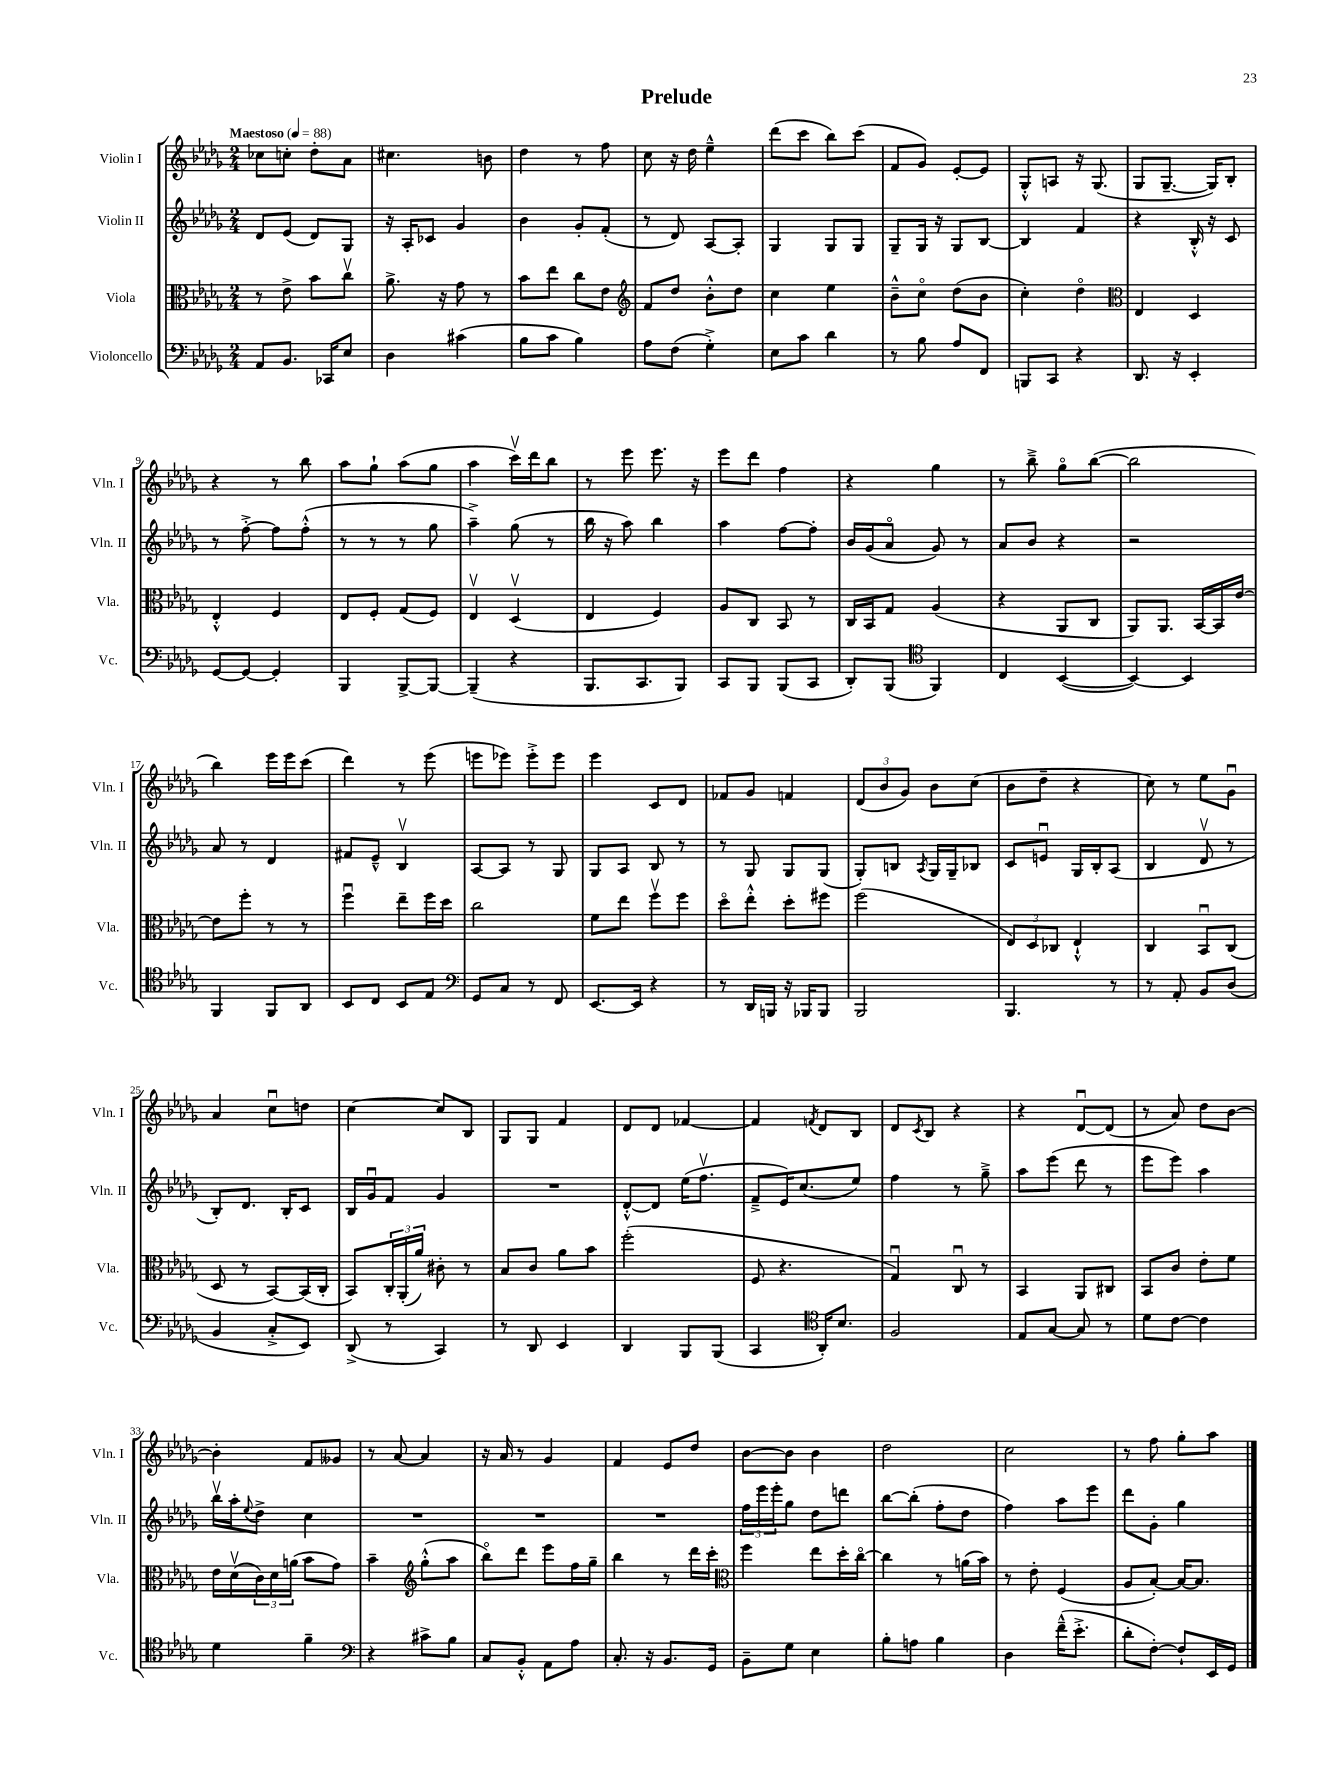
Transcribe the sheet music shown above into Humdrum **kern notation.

**kern	**kern	**kern	**kern
*staff4	*staff3	*staff2	*staff1
*clefF4	*clefC3	*clefG2	*clefG2
*k[b-e-a-d-g-]	*k[b-e-a-d-g-]	*k[b-e-a-d-g-]	*k[b-e-a-d-g-]
*M2/4	*M2/4	*M2/4	*M2/4
*MM88	*MM88	*MM88	*MM88
8AA-/L	8r	8d-/L	8cc-\L
8.BB-/J	8e-^\	(8e-/J	8cc'\J
.	8b-\L	8d-/L)	8dd-'\L
16CC-/LK	.	.	.
8E-/J	8ccv\J	8G-/J	8a-\J
=	=	=	=
4D-\	8.a-^\	16r	4.cc#\
.	.	16A-'/LK	.
.	.	8c-/J	.
.	16r	.	.
(4c#\	8g-\	4g-/	.
.	8r	.	8b\
=	=	=	=
8B-\L	8b-\L	4b-\	4dd-\
8c\J	8ee-\J	.	.
4B-\)	8cc\L	8g-'/L	8r
.	8e-\J	(8f'/J	8ff\
=	=	=	=
*	*clefG2	*	*
8A-\L	8f/L	8r	8cc\
(8F\J	8dd-/J	8d-/)	16r
.	.	.	16dd-\
4G-'^\)	8b-'^^\L	[8A-/L	4ee-~^^\
.	8dd-\J	8A-'/]J	.
=	=	=	=
8E-\L	4cc\	4G-/	(8ddd-\L
8c\J	.	.	8ccc\J
4d-\	4ee-\	8G-/L	8bb-\L)
.	.	8G-/J	(8ccc\J
=	=	=	=
8r	8b-~^^\L	8G-~/L	8f/L
8B-\	8cco\J	16G-/Jk	8g-/J)
.	.	16r	.
8A-/L	(8dd-\L	8G-/L	[8e-'/L
8FF/J	8b-\J	[8B-/J	8e-/]J
=	=	=	=
8BBB/L	4cc'\)	4B-/]	8G-'^^/L
8CC/J	.	.	8A/J
4r	4dd-o\	4f/	16r
.	.	.	(8.G-/
=	=	=	=
*	*clefC3	*	*
8.DD-/	4E-/	4r	8G-/L
.	.	.	[8.G-~/J
16r	.	.	.
4EE-'/	4D-/	16B-'^^/	.
.	.	16r	16G-/]LK)
.	.	8c/	8B-'/J
=	=	=	=
[8GG-/L	4E-'^^/	8r	4r
8GG-/_J	.	[8ff'^\	.
4GG-'/]	4F/	8ff\]L	8r
.	.	(8ff'^^\J	8bb-\
=	=	=	=
4BBB-/	8E-/L	8r	8aa-\L
.	8F'/J	8r	8gg-`\J
[8BBB-^/L	(8G-/L	8r	(8aa-\L
8BBB-/_J	8F/J)	8gg-\	8gg-\J
=	=	=	=
(4BBB-~/]	4E-v/	4aa-~^\)	4aa-\
4r	(4D-v/	(8gg-\	16cccv\LL)
.	.	.	16ddd-\J
.	.	8r	8bb-\J
=	=	=	=
8.BBB-/L	4E-/	16bb-\	8r
.	.	16r	.
.	.	8aa-\)	8eee-\
8.CC/	.	.	.
.	4F/)	4bb-\	8.eee-\
8BBB-/J)	.	.	.
.	.	.	16r
=	=	=	=
8CC/L	8A-/L	4aa-\	8eee-\L
8BBB-/J	8C/J	.	8ddd-\J
(8BBB-/L	8BB-/	[8ff\L	4ff\
8CC/J	8r	8ff'\]J	.
=	=	=	=
8DD-'/L)	16C/LL	16b-/LL	4r
.	16BB-/J	(16g-/J	.
(8BBB-/J	8G-/J	8a-o/J	.
*clefC4	*	*	*
4FF/)	(4A-/	8g-/)	4gg-\
.	.	8r	.
=	=	=	=
4C/	4r	8a-/L	8r
.	.	8b-/J	8bb-~^\
([4BB-/	8AA-/L	4r	8gg-o\L
.	8C/J	.	([8bb-\J
=	=	=	=
4BB-/_)	8AA-/L)	2r	2bb-\]
.	8.AA-/J	.	.
4BB-/]	.	.	.
.	[16BB-/LL	.	.
.	16BB-/]	.	.
.	[16e-/JJ	.	.
=	=	=	=
4FF/	8e-\]L	8a-/	4bb-\)
.	8ff'\J	8r	.
8FF/L	8r	4d-/	16eee-\LL
.	.	.	16eee-\J
8AA-/J	8r	.	(8ccc\J
=	=	=	=
8BB-/L	4ffu\	8f#/L	4ddd-\)
8C/J	.	8e-~^^/J	.
8BB-/L	8ee-~\L	4B-v/	8r
8E-/J	16ff\L	.	(8eee-\
.	16dd-\JJ	.	.
=	=	=	=
*clefF4	*	*	*
8GG-/L	2cc\	[8A-/L	8eee\L
8C/J	.	8A-/]J	8eee-\J)
8r	.	8r	8eee-'^\L
8FF/	.	8G-/	8eee-\J
=	=	=	=
[8.EE-/L	8f\L	8G-/L	4eee-\
.	8ee-\J	8A-/J	.
16EE-/]Jk	.	.	.
4r	8ffv\L	8B-/	8c/L
.	8ff\J	8r	8d-/J
=	=	=	=
8r	8dd-o\L	8r	8f-/L
16DD-/LL	8ee-'^^\J	8G-/	8g-/J
16BBB/JJ	.	.	.
16r	8dd-'\L	8G-/L	4f/
16BBB-/LK	.	.	.
8BBB-/J	8ff#\J	(8G-/J	.
=	=	=	=
2BBB-/	(2ff\	8G-'/L)	(12d-/L
.	.	.	12b-/
.	.	8B/J	.
.	.	.	12g-/J)
.	.	8qA-/	.
.	.	16G-/LL	8b-\L
.	.	16G-~/J	.
.	.	8B-/J	(8cc\J
=	=	=	=
4.BBB-/	12E-/L)	8c/L	8b-\L
.	12D-/	.	.
.	.	8eu/J	8dd-~\J
.	12C-/J	.	.
.	4E-`^^/	16G-/LL	4r
.	.	16B-'/J	.
8r	.	(8A-/J	.
=	=	=	=
8r	4C/	4B-/	8cc\)
8AA-'/	.	.	8r
8BB-/L	8BB-u/L	8d-v/	8ee-\L
(8D-/J	(8C/J	8r	8g-u\J
=	=	=	=
4BB-/	8D-/	8B-'/L)	4a-/
.	8r	8.d-/J	.
8C'^/L	[8BB-/L)	.	8ccu\L
.	.	16B-'/LK	.
8EE-/J)	(16BB-/]L	8c/J	8dd\J
.	16C'/JJ	.	.
=	=	=	=
(8DD-^/	8BB-/L)	16B-/LL	[4cc\
.	.	16g-u/J	.
8r	24C'/L	8f/J	.
.	(24AA-'/	.	.
.	24a-/JJ)	.	.
4CC/)	8c#'\	4g-/	8cc/]L
.	8r	.	8B-/J
=	=	=	=
8r	8B-/L	2r	8G-/L
8DD-/	8c/J	.	8G-/J
4EE-/	8a-\L	.	4f/
.	8b-\J	.	.
=	=	=	=
4DD-/	(2ff'\	[8d-'^^/L	8d-/L
.	.	8d-/]J	8d-/J
8BBB-/L	.	(16ee-\LK	[4f-/
.	.	8.ffv\J	.
(8BBB-/J	.	.	.
=	=	=	=
4CC/	8F/	8f~^/L	4f-/]
.	4.r	16e-/K)	.
.	.	(8.cc/	.
*clefC4	*	*	*
.	.	.	8qf/
16AA-'/LK)	.	.	8d-/L
8.B-/J	.	.	.
.	.	8ee-/J)	8B-/J
=	=	=	=
2F/	4G-u/)	4ff\	8d-/L
.	.	.	8qc/
.	.	.	8B-/J
.	8Cu/	8r	4r
.	8r	8gg-~^\	.
=	=	=	=
8E-/L	4BB-/	8aa-\L	4r
[8G-/J	.	(8eee-\J	.
8G-/]	8AA-/L	8ddd-\	[8d-u/L
8r	8C#/J	8r	(8d-/]J
=	=	=	=
8d-\L	8BB-/L	8eee-\L	8r
[8c\J	8c/J	8eee-\J)	8a-/)
4c\]	8e-'\L	4aa-\	8dd-\L
.	8f\J	.	[8b-\J
=	=	=	=
4d-\	16e-\LL	16bb-v\LL	4b-'\]
.	(16d-v\	16aa-'\J	.
.	.	8qqee-/	.
.	24c\)	8dd-^\J	.
.	24d-\	.	.
.	(24a\JJ	.	.
4f~\	8b-\L	4cc\	8f/L
.	8g-\J)	.	8g--/J
=	=	=	=
*clefF4	*	*	*
4r	4b-~\	2r	8r
.	.	.	[8a-/
*	*clefG2	*	*
8c#^\L	(8gg-'^^\L	.	4a-/]
8B-\J	8aa-\J	.	.
=	=	=	=
8C/L	8bb-o\L)	2r	16r
.	.	.	16a-/
8BB-'^^/J	8ddd-\J	.	8r
8AA-\L	8eee-\L	.	4g-/
8A-\J	16ff\L	.	.
.	16gg-~\JJ	.	.
=	=	=	=
8.C'/	4bb-\	2r	4f/
16r	.	.	.
8.BB-/L	8r	.	8e-/L
.	16ddd-\LL	.	8dd-/J
16GG-/Jk	16ccc'\JJ	.	.
=	=	=	=
*	*clefC3	*	*
8BB-~\L	4ff\	24ff\LL	[8b-\L
.	.	24eee-\	.
.	.	24eee-'\J	.
8G-\J	.	8gg-\J	8b-\]J
4E-\	8ee-\L	8dd-\L	4b-\
.	16dd-'\L	8ddd\J	.
.	[16cco\JJ	.	.
=	=	=	=
8B-'\L	4cc\]	[8bb-\L	2dd-\
8A\J	.	(8bb-'\]J	.
4B-\	8r	8ff'\L	.
.	(16a\LL	8dd-\J	.
.	16b-\JJ)	.	.
=	=	=	=
4D-\	8r	4ff\)	2cc\
.	8e-'\	.	.
(16f~^^\LK	(4F/	8aa-\L	.
8.e-'^\J	.	.	.
.	.	8eee-\J	.
=	=	=	=
8d-'\L	8A-/L	8ddd-\L	8r
[8F'\J)	[8B-'/J)	8g-'\J	8ff\
8F`/]L	16B-/_LK	4gg-\	8gg-'\L
.	8.B-/]J	.	.
16EE-/L	.	.	8aa-\J
16GG-/JJ	.	.	.
==	==	==	==
*-	*-	*-	*-
